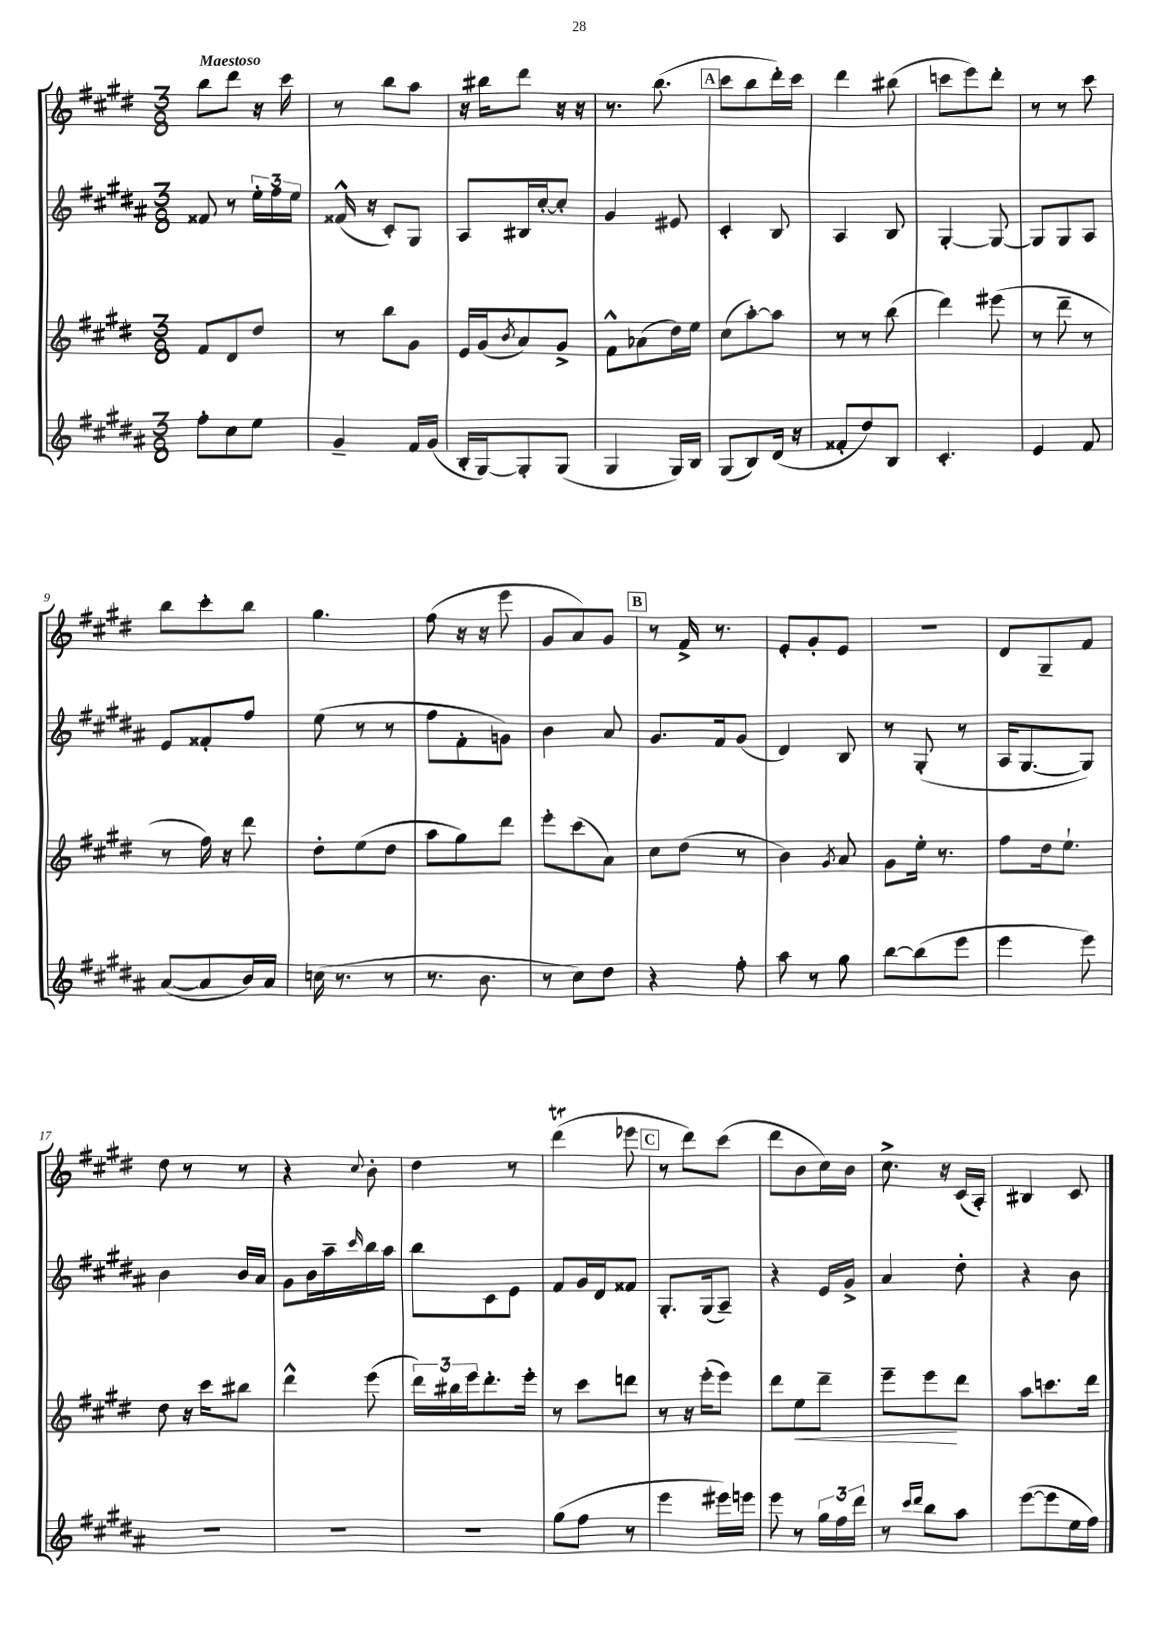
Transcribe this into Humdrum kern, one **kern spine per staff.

**kern	**kern	**dynam	**kern	**kern
*part4	*part3	*part3	*part2	*part1
*staff4	*staff3	*staff3	*staff2	*staff1
*clefG2	*clefG2	*	*clefG2	*clefG2
*k[f#c#g#d#a#]	*k[f#c#g#d#]	*	*k[f#c#g#d#a#]	*k[f#c#g#d#]
*M3/8	*M3/8	*	*M3/8	*M3/8
=1	=1	=1	=1	=1
!	!	!	!	!LO:TX:a:B:t=Maestoso
8ff#'\L	8f#/L	.	8f##X/	8bb\L
8cc#\	8d#/	.	8r	8ddd#\J
8ee\J	8dd#/J	.	24ee'\LL	16r
.	.	.	24ff#\	.
.	.	.	.	16ccc#\
.	.	.	24ee\JJ	.
=2	=2	=2	=2	=2
4g#~/	8r	.	(16f##X^^/	8r
.	.	.	16r	.
.	8bb\L	.	8c#'/L)	8bb\L
16f#/LL	8g#\J	.	8G#/J	8aa\J
(16g#/JJ	.	.	.	.
=3	=3	=3	=3	=3
16B'/LL	16e/LL	.	8A#/L	16r
[16G#/J)	(16g#/J	.	.	16bb#X\KL
.	8qb/	.	.	.
8G#'/]	8a/)	.	16B#X/L	8ddd#\J
.	.	.	[16cc#'/J	.
(8G#/J	8g#^/J	.	8cc#'/J]	16r
.	.	.	.	16r
=4	=4	=4	=4	=4
4G#/	8f#^^\L	.	4g#/	8.r
.	(8a-X\	.	.	.
.	.	.	.	(8.bb\
16G#/LL)	16dd#\L)	.	8e#X/	.
16B/JJ	16ee\JJ	.	.	.
!!LO:REH:place=s1:t=A
=5	=5	=5	=5	=5
(8G#/L	(8cc#\L	.	4c#'/	8ccc#\L
8B/)	[8aa'\)	.	.	8bb\
(16d#/Jk	8aa\J]	.	8B/	16ddd#'\L)
16r	.	.	.	16ccc#\JJ
=6	=6	=6	=6	=6
8f##X'/L	8r	.	4A#/	4ddd#\
8dd#/)	8r	.	.	.
8B/J	(8bb\	.	8B/	(8bb#X\
=7	=7	=7	=7	=7
4.c#'/	4ddd#\)	.	[4G#'/	8cccn\L
.	.	.	.	8eee\)
.	(8eee#X\	.	8G#/_	8ddd#'\J
=8	=8	=8	=8	=8
4e/	8r	.	8G#/L]	8r
.	8ddd#~\	.	8G#/	8r
8f#/	8r	.	8A#/J	8ccc#\
!!LO:LB:g=z
=9	=9	=9	=9	=9
([8a#/L	8r	.	8e/L	8bb\L
8a#/]	16ff#\)	.	8f##X'/	8ccc#'\
.	16r	.	.	.
16b/L)	8ddd#\	.	8ff#/J	8bb\J
16a#/JJ	.	.	.	.
=10	=10	=10	=10	=10
(16ccn\	8dd#'\L	.	(8ee\	4.gg#\
8.r	.	.	.	.
.	(8ee\	.	8r	.
8r	8dd#\J	.	8r	.
=11	=11	=11	=11	=11
8.r	8aa\L	.	8ff#\L	(8ff#\
.	8gg#\)	.	8f#'\	16r
8.b\	.	.	.	16r
.	8ddd#\J	.	8gn\J)	8eee\
=12	=12	=12	=12	=12
8r	8eee'\L	.	4b\	8g#/L
8cc#\L)	(8ccc#\	.	.	8a/)
8dd#\J	8a\J)	.	8a#/	8g#/J
!!LO:REH:place=s1:t=B
=13	=13	=13	=13	=13
4r	8cc#\L	.	8.g#/L	8r
.	(8dd#\J	.	.	16f#^/
.	.	.	16f#/k	8.r
8ff#'\	8r	.	(8g#/J	.
=14	=14	=14	=14	=14
8aa#\	4b\)	.	4d#/)	8e'/L
8r	.	.	.	8g#'/
.	8qg#/	.	.	.
8gg#\	8a/	.	8B/	8e/J
=15	=15	=15	=15	=15
[8bb\L	8g#\L	.	8r	4.r
(8bb\]	16ee'\Jk	.	(8G#'/	.
.	8.r	.	.	.
8eee\J	.	.	8r	.
=16	=16	=16	=16	=16
4eee\	8ff#\L	.	16A#/KL	8d#/L
.	.	.	[8.G#/	.
.	16dd#\k	.	.	8G#~/
.	8.ee`\J	.	.	.
8eee\)	.	.	8G#/J])	8f#/J
!!LO:LB:g=z
=17	=17	=17	=17	=17
4.r	8dd#\	.	4b\	8dd#\
.	16r	.	.	8r
.	16ccc#\KL	.	.	.
.	8bb#X\J	.	16b/LL	8r
.	.	.	16a#/JJ	.
=18	=18	=18	=18	=18
4.r	4ddd#^^\	.	8g#\L	4r
.	.	.	16b\L	.
.	.	.	16aa#~\	.
.	.	.	16qqccc#/	8qqcc#/
.	(8eee\	.	16bb\	8b'\
.	.	.	16aa#\JJ	.
=19	=19	=19	=19	=19
4.r	24ddd#\LL)	.	8bb\L	4dd#\
.	24bb#X\	.	.	.
.	24eee\J	.	.	.
.	8.ddd#'\	.	8c#\	.
.	.	.	8e\J	8r
.	16eee'\Jk	.	.	.
=20	=20	=20	=20	=20
(8gg#\L	8r	.	8f#/L	(4ddd#t\
8ff#\J	8ccc#\L	.	16g#/L	.
.	.	.	16d#/J	.
8r	8dddn\J	.	8f##X/J	8eee-X\
!!LO:REH:place=s1:t=C
=21	=21	=21	=21	=21
4eee\	8r	.	8.G#'/L	8r
.	16r	.	.	8ddd#\L)
.	(16eee'\KL	.	(16G#/k	.
16eee#X\LL)	8eee\J)	.	8A#~/J)	(8ccc#\J
16eeen\JJ	.	.	.	.
=22	=22	=22	=22	=22
8eee\	8ddd#\L	.	4r	8ddd#\L
!	!	!LO:HP:b	!	!
8r	8ee\	<	.	8b\
24gg#\LL	8ddd#~\J	.	16e/LL	16cc#\L)
24ff#\	.	.	.	.
.	.	.	16g#^/JJ	16b\JJ
24ddd#\JJ	.	.	.	.
=23	=23	=23	=23	=23
8r	8eee~\L	.	4a#/	8.cc#^\
16qqccc#/LL	.	.	.	.
16qqddd#/JJ	.	.	.	.
8bb\L	8eee\	.	.	.
.	.	.	.	16r
8aa#\J	8ddd#\J	[	8dd#'\	(16c#/LL
.	.	.	.	16A'/JJ)
=24	=24	=24	=24	=24
([8eee\L	8aa\L	.	4r	4B#X/
8eee\]	8.cccn\	.	.	.
16ee\L	.	.	8b\	8c#/
16ff#\JJ)	16ddd#\Jk	.	.	.
==	==	==	==	==
*-	*-	*-	*-	*-
